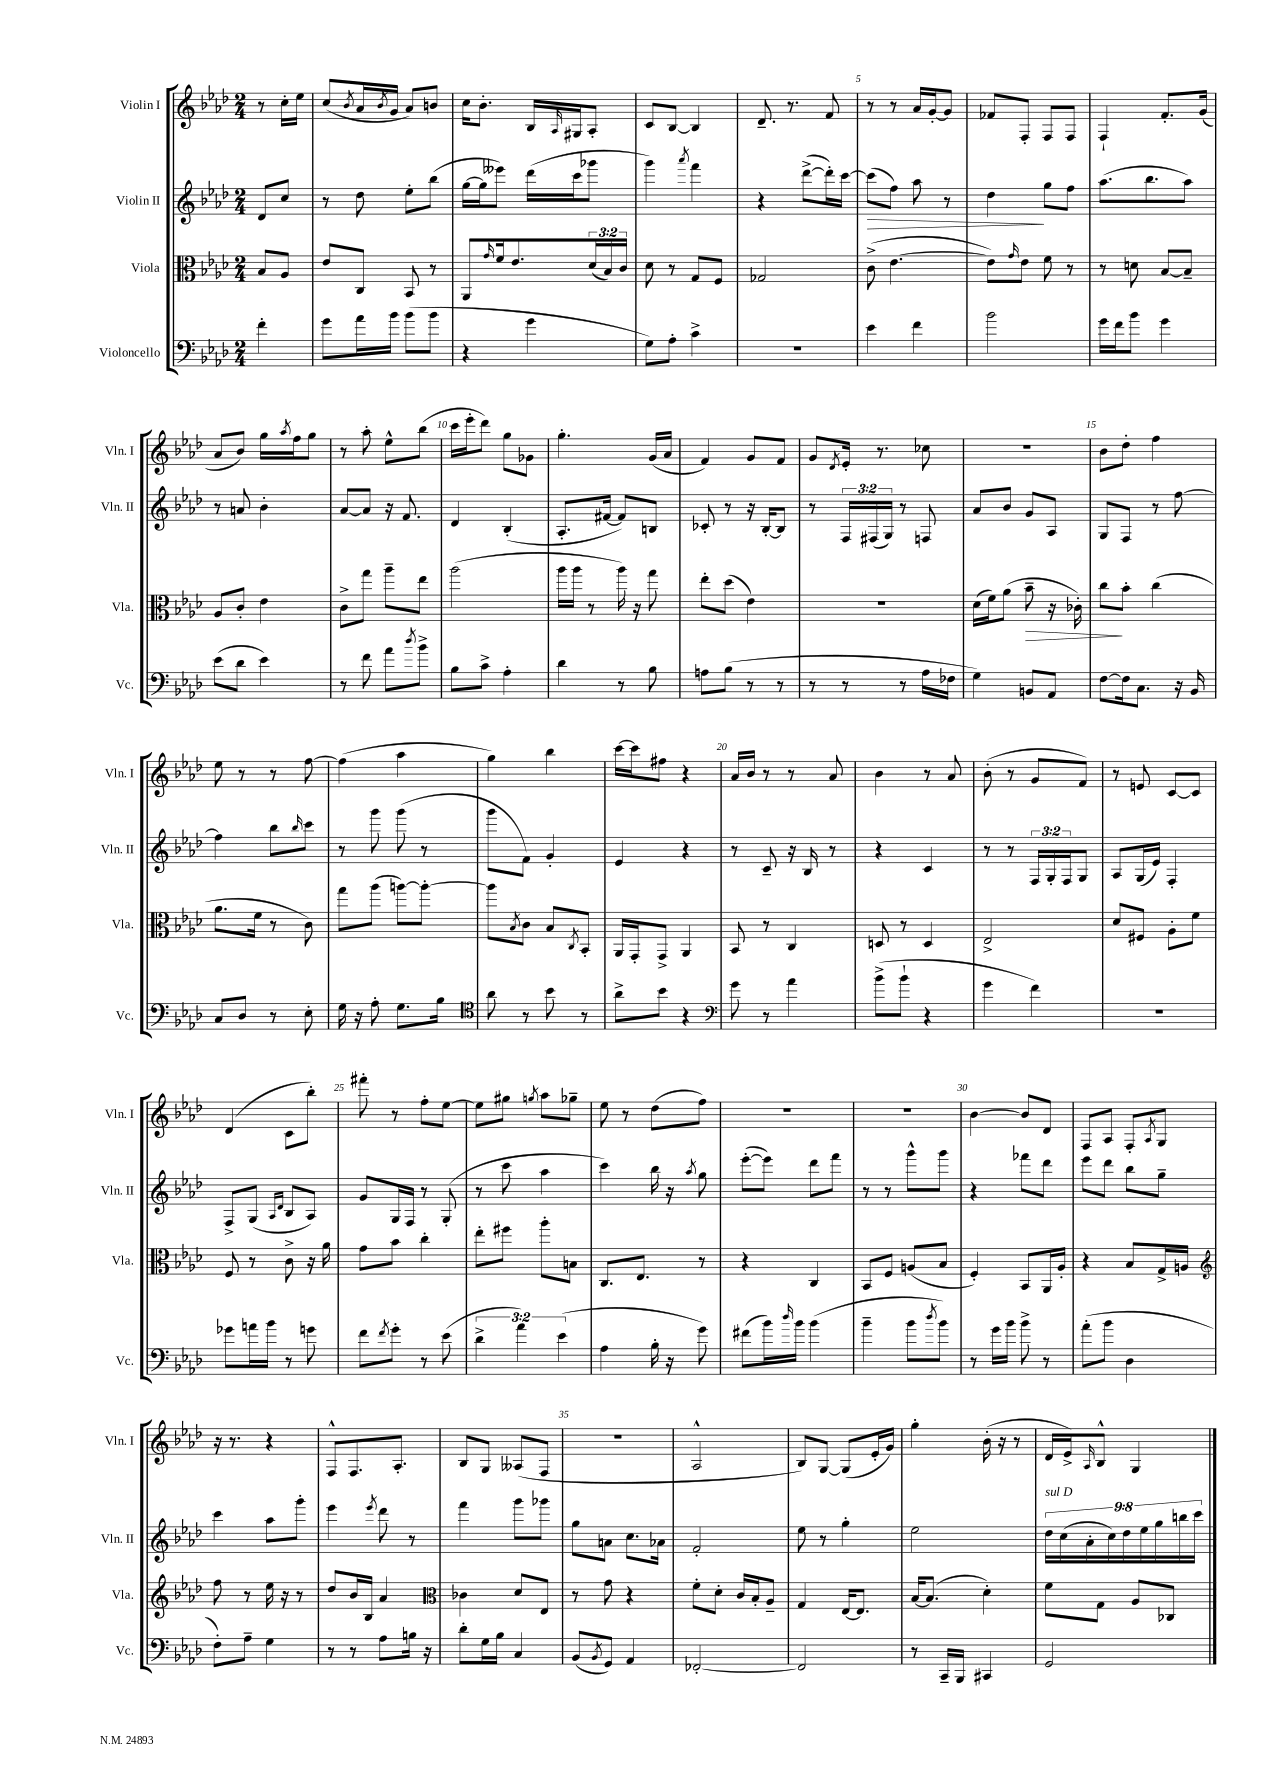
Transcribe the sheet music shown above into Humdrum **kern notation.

**kern	**kern	**kern	**kern
*staff4	*staff3	*staff2	*staff1
*clefF4	*clefC3	*clefG2	*clefG2
*k[b-e-a-d-]	*k[b-e-a-d-]	*k[b-e-a-d-]	*k[b-e-a-d-]
*M2/4	*M2/4	*M2/4	*M2/4
4f'\	8B-/L	8d-/L	8r
.	8A-/J	8cc/J	16cc'\LL
.	.	.	16ee-\JJ
=	=	=	=
8g\L	8e-/L	8r	(8cc/L
.	.	.	8qb-/
16a-\L	8C/J	8dd-\	16a-/L
.	.	.	8qb-/
16b-\JJ	.	.	16g/JJ
(8b-\L	8BB-/	8ee-'\L	8a-/L)
8b-\J	8r	(8bb-\J	8b/J
=	=	=	=
4r	8AA-/L	[16gg\LL	16cc\LK
.	.	16gg\]J	8.b-'\J
.	16qqg/	.	.
.	16f/k	8eee--\J)	.
.	8.e-/	.	.
4g\	.	(16ddd-\LL	16B-/LL
.	.	.	16qqA-/
.	.	16ccc\J	16G#/J
.	(24d-/L	8ggg-\J	8A-'/J
.	24B-/)	.	.
.	24c/JJ	.	.
=	=	=	=
8G\L)	8d-\	4ggg\)	8c/L
8A-'\J	8r	.	[8B-/J
.	.	8qaaa-/	.
4c^\	8G/L	4fff\	4B-/]
.	8F/J	.	.
=	=	=	=
2r	2G-/	4r	8.d-~/
.	.	.	8.r
.	.	([8ddd-^\L	.
.	.	16ddd-'\]L)	8f/
.	.	[16ccc\JJ	.
=	=	=	=
4e-\	(8c^\	(8ccc\]L	8r
.	[4.e-\	8ff\J)	8r
4f\	.	8aa-\	16a-/LL
.	.	.	[16g'/J
.	.	8r	8g/]J
=	=	=	=
2b-\	8e-\]L)	4dd-\	8f-/L
.	16qqg/	.	.
.	8e-\J	.	8F'/J
.	8f\	8gg\L	8F/L
.	8r	8ff\J	8F/J
=	=	=	=
16g\LL	8r	(8.aa-\L	4F`/
16f\J	.	.	.
8b-\J	8d\	.	.
.	.	8.bb-\	.
4g\	[8B-/L	.	8.f'/L
.	8B-~/]J	8aa-\J)	.
.	.	.	(16g/Jk
=	=	=	=
(8e-\L	8A-/L	8r	8a-/L
8d-\J	8c'/J	8a/	8b-/J)
4e-\)	4e-\	4b-'\	16gg\LL
.	.	.	8qaa-/
.	.	.	16ff\J
.	.	.	8gg\J
=	=	=	=
8r	8c^\L	[8a-/L	8r
8f\	8gg\J	8a-/]J	8aa-'\
8a-\L	8aa-~\L	16r	8ee-^^\L
.	.	8.f/	.
8qdd-/	.	.	.
8b-^\J	8ee-\J	.	(8bb-\J
=	=	=	=
8B-\L	(2aa-\	4d-/	16ccc\LL
.	.	.	16eee-'\J
8c^\J	.	.	8ddd-\J)
4A-'\	.	(4B-'/	8gg\L
.	.	.	8g-\J
=	=	=	=
4d-\	16aa-\LL	8.A-'/L	4.gg'\
.	16aa-\JJ	.	.
.	8r	.	.
.	.	[16f#/Jk	.
8r	16aa-\)	8f#/]L)	.
.	16r	.	.
8B-\	8gg\	8B/J	(16g/LL
.	.	.	16a-/JJ
=	=	=	=
8A\L	8ee-'\L	8c-'/	4f/)
(8B-\J	(8dd-\J	8r	.
8r	4e-\)	16r	8g/L
.	.	[16B-'/LK	.
8r	.	8B-/]J	8f/J
=	=	=	=
8r	2r	8r	8g/L
.	.	.	8qd-/
8r	.	24F/LL	16e-'/Jk
.	.	(24F#/	.
.	.	.	8.r
.	.	24G/JJ)	.
8r	.	8r	.
16A-\LL	.	8F/	8cc-\
16F-\JJ	.	.	.
=	=	=	=
4G\)	(16d-\LL	8a-/L	2r
.	16f\J)	.	.
.	(8a-\J	8b-/J	.
8BB/L	8b-~\	8g/L	.
8AA-/J	16r	8A-/J	.
.	16c-'\)	.	.
=	=	=	=
[8F\L	8cc\L	8G/L	8b-\L
16F\]k	8b-'\J	8F/J	8dd-'\J
8.C\J	.	.	.
.	(4cc\	8r	4ff\
16r	.	[8ff\	.
16BB-/	.	.	.
=	=	=	=
8C/L	8.a-\L	4ff\]	8ee-\
8D-/J	.	.	8r
.	16f\Jk	.	.
8r	8r	8bb-\L	8r
.	.	16qqbb-/	.
8E-'\	8c\)	8ccc\J	[8ff\
=	=	=	=
16G\	8gg\L	8r	(4ff\]
16r	.	.	.
8A-'\	(8aa-\J	8ggg\	.
8.G\L	[8aa\L)	(8ggg\	4aa-\
.	8aa'\_J	8r	.
16B-\Jk	.	.	.
=	=	=	=
*clefC4	*	*	*
8a-\	8aa\]L	8ggg\L	4gg\)
.	8qB-/	.	.
8r	8c\J	8f\J)	.
8b-\	8B-/L	4g'/	4bb-\
.	8qC/	.	.
8r	8BB-'/J	.	.
=	=	=	=
8a-^\L	16AA-/LL	4e-/	[16ccc\LL
.	16GG'/J	.	16ccc\]J
8b-\J	8GG^/J	.	8ff#\J
4r	4AA-/	4r	4r
=	=	=	=
*clefF4	*	*	*
8g\	8BB-/	8r	16a-/LL
.	.	.	16b-/JJ
8r	8r	8c~/	8r
4a-\	4C/	16r	8r
.	.	16B-/	.
.	.	8r	8a-/
=	=	=	=
(8b-^\L	8D/	4r	4b-\
8b-`\J	8r	.	.
4r	4D/	4c/	8r
.	.	.	8a-/
=	=	=	=
4g\	2E-^/	8r	(8b-'\
.	.	8r	8r
4f\)	.	24F/LL	8g/L
.	.	24G'/	.
.	.	24F/J	.
.	.	8G/J	8f/J)
=	=	=	=
2r	8d-/L	8A-/L	8r
.	8F#/J	(16G/L	8e/
.	.	16e-/JJ)	.
.	8A-'\L	4F'/	[8c/L
.	8f\J	.	8c/]J
=	=	=	=
8g-\L	8F/	8F^/L	(4d-/
16a\L	8r	(8G/J	.
16b-\JJ	.	.	.
.	.	16qqA-/LL	.
.	.	16qqd-/JJ	.
8r	8c^\	8B-/L	8c\L
8g\	16r	8A-/J)	8bb-'\J)
.	16a-\	.	.
=	=	=	=
8f\L	8g\L	8g/L	8fff#'\
8qf/	.	.	.
8g'\J	8b-\J	16G/L	8r
.	.	16F/JJ	.
8r	4cc'\	8r	8ff'\L
(8e-\	.	(8G'/	[8ee-\J
=	=	=	=
6d-^\	8ee-'\L	8r	8ee-\]L
.	8ff#\J	8ccc\	8gg#\J
6a-\)	.	.	.
.	.	.	8qgg/
.	8aa-'\L	4aa-\	8aa-\L
(6e-\	.	.	.
.	8B\J	.	8gg-~\J
=	=	=	=
4A-\	8.C/L	4ccc\)	8ee-\
.	.	.	8r
.	8.E-/J	.	.
16B-'\	.	16bb-\	(8dd-\L
16r	.	16r	.
.	.	8qaa-/	.
8g\)	8r	8gg\	8ff\J)
=	=	=	=
(8f#\L	4r	([8eee-'\L	2r
16b-\L)	.	8eee-\]J)	.
16qqdd-/	.	.	.
16b-\JJ	.	.	.
(4b-\	4C/	8ddd-\L	.
.	.	8fff\J	.
=	=	=	=
4b-~\	8BB-/L	8r	2r
.	8F/J	8r	.
8b-\L	(8A/L	8ggg^^\L	.
8qdd-/	.	.	.
8b-\J)	8B-/J	8ggg\J	.
=	=	=	=
8r	4F'/)	4r	[4b-\
16g\LL	.	.	.
16b-\JJ	.	.	.
8b-^\	8BB-/L	8fff-\L	8b-/]L
8r	16AA-/L	8ddd-\J	8d-/J
.	16A-'/JJ	.	.
=	=	=	=
(8a-'\L	4r	8eee-\L	8F/L
8b-\J	.	8ddd-\J	8A-/J
4D-\	8B-/L	8bb-\L	8F'/L
.	.	.	8qA-/
.	16G^/L	8gg~\J	8G/J
.	16A/JJ	.	.
=	=	=	=
*	*clefG2	*	*
8F'\L)	8ff\	4ccc\	16r
.	.	.	8.r
8A-~\J	8r	.	.
4G\	16ee-\	8aa-\L	4r
.	16r	.	.
.	8r	8ggg'\J	.
=	=	=	=
8r	8dd-/L	4eee-\	8F^^/L
8r	16b-/L	.	8.F/
.	16B-/JJ	.	.
.	.	8qeee-/	.
8A-\L	4a-/	8ddd-\	.
.	.	.	8.A-'/J
16B\Jk	.	8r	.
16r	.	.	.
=	=	=	=
*	*clefC3	*	*
8d-'\L	4c-\	4fff\	8B-/L
16G\L	.	.	8G/J
16B-\JJ	.	.	.
4C/	8d-/L	8ggg\L	(8A--/L
.	8E-/J	8ggg-\J	8F/J
=	=	=	=
(8BB-/L	8r	8gg\L	2r
8qBB-/	.	.	.
8GG/J)	8g\	8a\J	.
4AA-/	4r	8.cc\L	.
.	.	16a-\Jk	.
=	=	=	=
[2FF-'/	8f'\L	2f'/	2A-^^/
.	8d-'\J	.	.
.	16c/LL	.	.
.	16B-'/J	.	.
.	8A-~/J	.	.
=	=	=	=
2FF-/]	4G/	8ee-\	8B-/L)
.	.	8r	[8G/J
.	[16E-/LK	4gg'\	(8G/]L
.	8.E-/]J	.	.
.	.	.	16e-'/L
.	.	.	16g/JJ)
=	=	=	=
8r	[16B-/LK	2ee-\	4gg'\
.	(8.B-/]J	.	.
16CC~/LL	.	.	.
16BBB-/JJ	.	.	.
4CC#/	4d-'\)	.	(16b-'\
.	.	.	16r
.	.	.	8r
=	=	=	=
2GG/	8f\L	18dd-\LL	16d-/LL
.	.	(18cc\	.
.	.	.	16e-^/J)
.	.	18a-'\	.
.	.	.	16qqA-/
.	8G\J	.	8B-^^/J
.	.	18cc\)	.
.	.	18dd-\	.
.	8A-/L	.	4G/
.	.	18ee-\	.
.	.	18gg\	.
.	8C-/J	.	.
.	.	18bb\	.
.	.	18ccc\JJ	.
==	==	==	==
*-	*-	*-	*-
